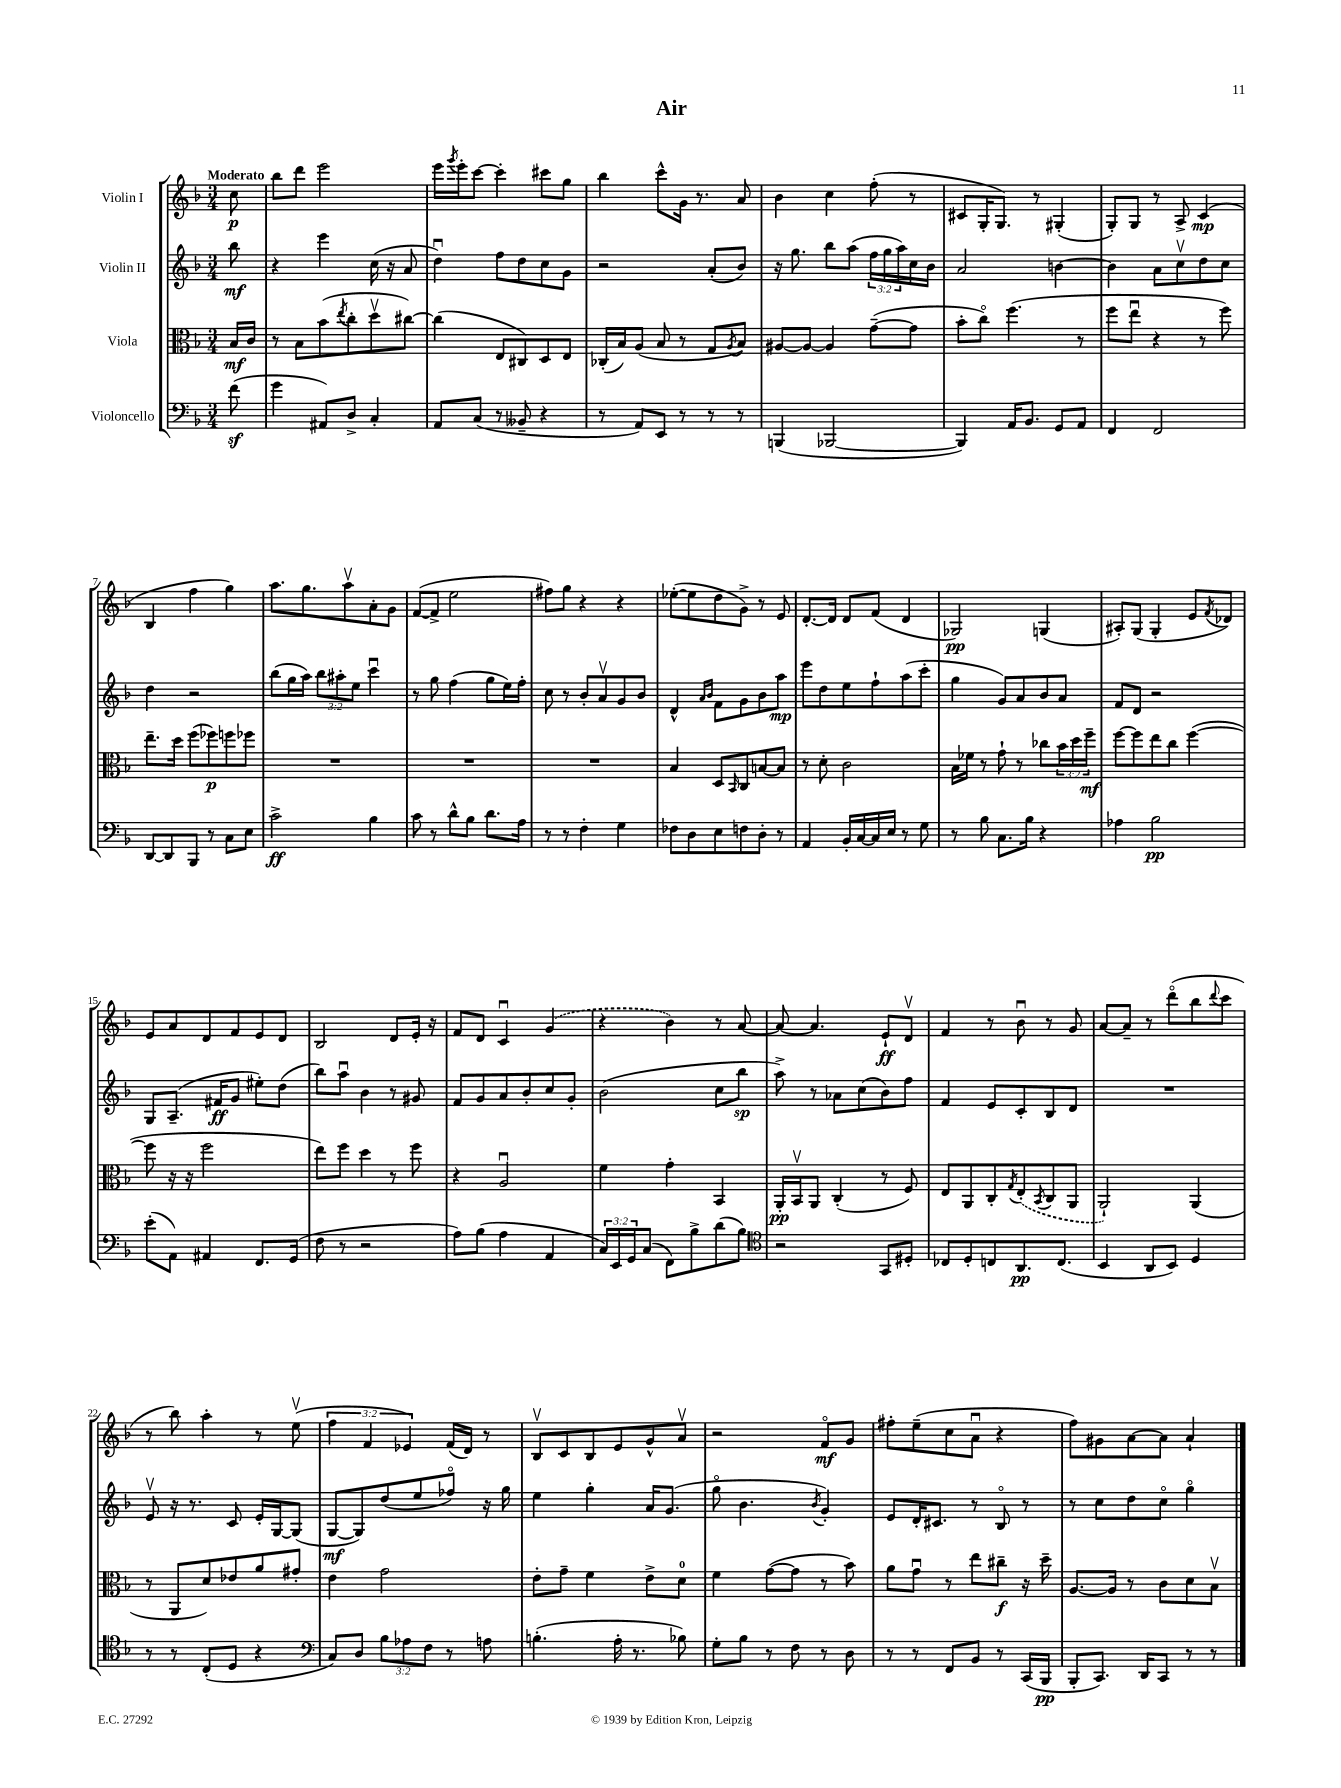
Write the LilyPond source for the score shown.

\header { title = "Air" }
<<
\new StaffGroup <<
\new Staff = "s0" \with { instrumentName = "Violin I" } {
    \clef treble \key f \major \numericTimeSignature \time 3/4 \override Staff.TupletNumber.text = #tuplet-number::calc-fraction-text \partial 8 \tempo "Moderato"
    c''8\p |
    bes''8 d'''8 e'''2 |
    e'''16 \acciaccatura { g'''8 } e'''16-. c'''8~ c'''4-. cis'''8 g''8 |
    bes''4 c'''8-^ g'16 r8. a'8 |
    bes'4 c''4 f''8-.( r8 |
    cis'8 g16-. g8.) r8 gis4-.( |
    g8-.) g8 r8 a8-> c'4\mp( |
    bes4 f''4 g''4) |
    a''8. g''8. a''8\upbow a'8-. g'8 |
    f'8~( f'8-> e''2 |
    fis''8) g''8 r4 r4 |
    ees''8~-.( ees''8 d''8 g'8->) r8 e'8 |
    d'8.~-. d'16 d'8 f'8( d'4 |
    ges2\pp) g4( |
    ais8-.) g8( g4-. e'8 \acciaccatura { f'8 } des'8) |
    e'8 a'8 d'8 f'8 e'8 d'8 |
    bes2 d'8 e'16-. r16 |
    f'8 d'8 c'4\downbow \once \slurDashed g'4( |
    r4 bes'4) r8 a'8~ |
    a'8~ a'4. e'8-!\ff d'8\upbow |
    f'4 r8 bes'8\downbow r8 g'8 |
    a'8~ a'8-- r8 d'''8\flageolet( bes''8 \appoggiatura { d'''8 } c'''8 |
    r8 bes''8) a''4-. r8 e''8\upbow( |
    \tuplet 3/2 { f''4 f'4 ees'4) } f'16( d'16) r8 |
    bes8\upbow c'8 bes8 e'8 g'8-^ a'8\upbow |
    r2 f'8\flageolet\mf g'8 |
    fis''8-. e''8--( c''8 a'8\downbow r4 |
    f''8) gis'8 a'8~ a'8 a'4-! \bar "|." |
}
\new Staff = "s1" \with { instrumentName = "Violin II" } {
    \clef treble \key f \major \numericTimeSignature \time 3/4 \override Staff.TupletNumber.text = #tuplet-number::calc-fraction-text \partial 8
    bes''8\mf |
    r4 e'''4 c''16( r16 a'8 |
    d''4\downbow) f''8 d''8 c''8 g'8 |
    r2 a'8-.( bes'8) |
    r16 g''8. bes''8 a''8( \tuplet 3/2 { f''16 g''16 a''16) } c''16 bes'16 |
    a'2 b'4~ |
    b'4 a'8 c''8\upbow d''8 c''8 |
    d''4 r2 |
    bes''8( g''16 a''16) \tuplet 3/2 { bes''8 ais''8-. e''8 } c'''4\downbow |
    r8 g''8 f''4( g''8 e''16) f''16-. |
    c''8 r8 bes'8-. a'8\upbow g'8 bes'8 |
    d'4-^ \grace { a'16 bes'16 } f'8 g'8 bes'8 a''8\mp |
    e'''8 d''8 e''8 f''8-! a''8( c'''8-. |
    g''4 g'8) a'8 bes'8 a'8 |
    f'8 d'8 r2 |
    g8 a8.--( fis'16\ff g'8 eis''8-.) d''8( |
    bes''8) a''8\downbow bes'4 r8 gis'8 |
    f'8 g'8 a'8 bes'8-. c''8 g'8-. |
    bes'2( c''8 bes''8\sp |
    a''8->) r8 aes'8 c''8( bes'8) f''8 |
    f'4 e'8 c'8-. bes8 d'8 |
    R2. |
    e'8\upbow r16 r8. c'8 e'16-. g16~ g8( |
    g8~\mf g8) d''8( e''8 fes''8\flageolet) r16 g''16 |
    e''4 g''4-. a'16 g'8.( |
    g''8\flageolet bes'4. \acciaccatura { bes'8 } g'4-.) |
    e'8 d'16-. cis'8. r8 bes8\flageolet r8 |
    r8 c''8 d''8 c''8\flageolet g''4\flageolet \bar "|." |
}
\new Staff = "s2" \with { instrumentName = "Viola" } {
    \clef alto \key f \major \numericTimeSignature \time 3/4 \override Staff.TupletNumber.text = #tuplet-number::calc-fraction-text \partial 8
    bes16\mf c'16 |
    r8 bes8 bes'8( \acciaccatura { e''8 } c''8-. d''8\upbow cis''8~) |
    cis''4( e8 cis8) d8 e8 |
    ces16-.( bes16) a8( bes8 r8 g8 \acciaccatura { a8 } bes8) |
    ais8~ ais8~ ais4 g'8~--( g'8 |
    bes'8-. c''8\flageolet) f''4.( r8 |
    f''8 e''8\downbow r4 r8 f''8) |
    e''8.-- d''16 f''8( fes''8\p) f''8 fes''8 |
    R2. |
    R2. |
    R2. |
    bes4 d8 \grace { bes,16 } c8 b8~ b8 |
    r8 d'8-. c'2 |
    bes16 fes'16 r8 g'8-! r8 ces''8 \tuplet 3/2 { bes'16 d''16 f''16--\mf } |
    f''8~ f''8 e''8 c''8 f''4~( |
    f''8 r16 r16 f''2 |
    e''8) f''8 d''4 r8 f''8 |
    r4 a2\downbow |
    f'4 g'4-. bes,4 |
    a,16-.\pp bes,16\upbow a,8 c4-.( r8 f8) |
    e8 a,8 c8-. \acciaccatura { g8 } \once \slurDashed e8-.( \acciaccatura { bes,8 } c8 a,8 |
    a,2-!) a,4( |
    r8 a,8 d'8) ees'8 a'8 gis'8-. |
    e'4 g'2 |
    e'8-. g'8-- f'4 e'8-> d'8-0 |
    f'4 g'8~( g'8 r8 bes'8) |
    a'8 g'8\downbow r8 e''8 cis''8--\f r16 d''16-- |
    a8.~ a16 r8 c'8 d'8 bes8\upbow \bar "|." |
}
\new Staff = "s3" \with { instrumentName = "Violoncello" } {
    \clef bass \key f \major \numericTimeSignature \time 3/4 \override Staff.TupletNumber.text = #tuplet-number::calc-fraction-text \partial 8
    f'8\sf( |
    g'4 ais,8) d8-> c4-. |
    a,8 c8( r8 beses,8-- r4 |
    r8 a,8) e,8 r8 r8 r8 |
    b,,4( bes,,2~ |
    bes,,4) a,16 bes,8. g,8 a,8 |
    f,4 f,2 |
    d,8~ d,8 bes,,8 r8 c8 e8 |
    c'2->\ff bes4 |
    c'8 r8 d'8-^ bes8 d'8. a16 |
    r8 r8 f4-. g4 |
    fes8 d8 e8 f8 d8-. r8 |
    a,4 bes,16-. c16~ c16 e16 r8 g8 |
    r8 bes8 c8. bes16 r4 |
    aes4 bes2\pp |
    e'8-.( a,8) ais,4 f,8. g,16( |
    f8 r8 r2 |
    a8) bes8( a4 a,4 |
    \tuplet 3/2 { c16) e,16 g,16 } c8( f,8) bes8-> d'8( bes8) |
    \clef tenor r2 g,8 dis8-. |
    ces8 d8-. c8 a,8.\pp c8.( |
    bes,4 a,8 bes,8) d4 |
    r8 r8 c8-.( d8 r4 |
    \clef bass c8) d8 \tuplet 3/2 { bes8 aes8 f8 } r8 a8 |
    b4.-.( a16-. r8. bes8) |
    g8-. bes8 r8 f8 r8 d8 |
    r8 r8 f,8 bes,8 r8 c,16( bes,,16\pp |
    bes,,8-. c,8.) d,16 c,8 r8 r8 \bar "|." |
}
>>
>>
